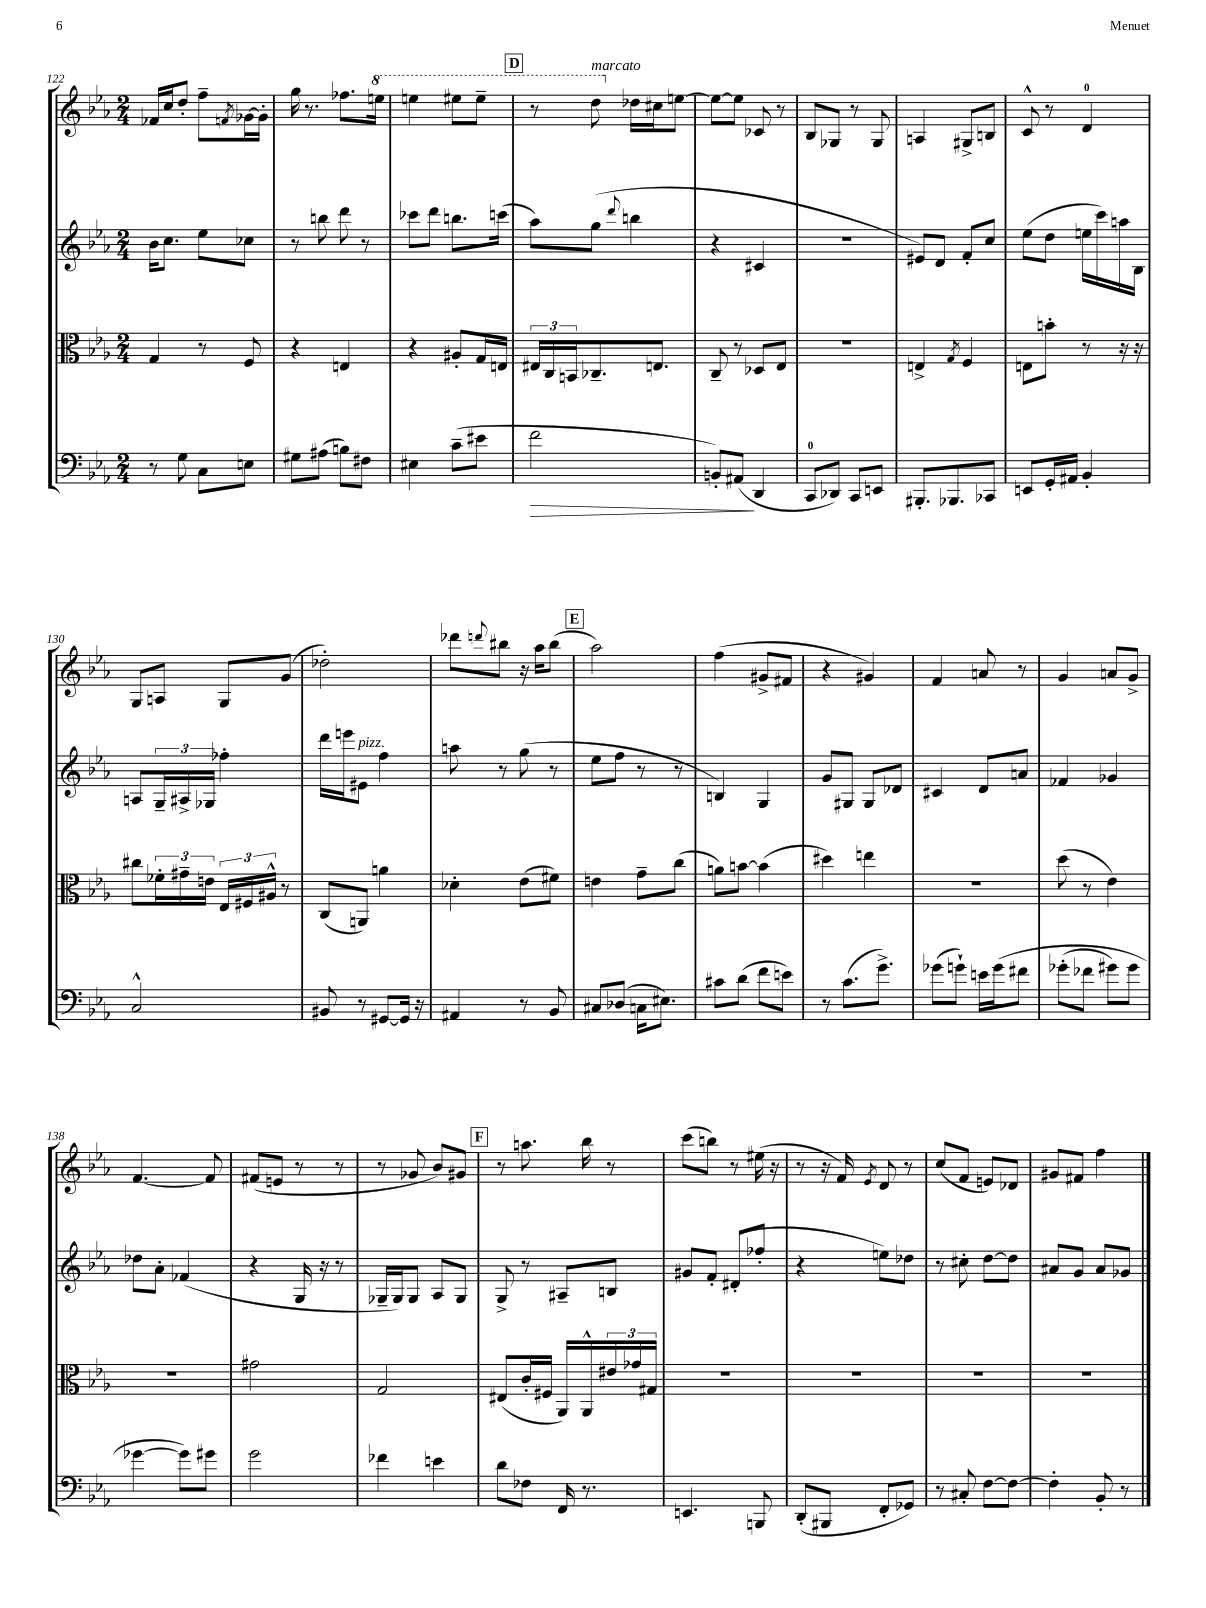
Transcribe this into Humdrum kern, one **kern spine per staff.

**kern	**kern	**kern	**kern
*staff4	*staff3	*staff2	*staff1
*clefF4	*clefC3	*clefG2	*clefG2
*k[b-e-a-]	*k[b-e-a-]	*k[b-e-a-]	*k[b-e-a-]
*M2/4	*M2/4	*M2/4	*M2/4
8r	4G	16b-	16f-
.	.	8.cc	16cc
8G	.	.	8dd'
8C	8r	8ee-	8ff~
.	.	.	8qf
8E	8F	8cc-	[16g-
.	.	.	16g-']
=	=	=	=
8G#	4r	8r	16gg
.	.	.	8.r
(8A#	.	8bb	.
8B)	4E	8ddd	8.ff-
8F#	.	8r	.
.	.	.	16eee
=	=	=	=
4E#	4r	8ccc-	4eee
.	.	8ddd	.
(8c~	8A#'	8.bb	8eee#
8e#	16G	.	8eee#~
.	16E	(16ccc	.
=	=	=	=
2f	24E#	8aa-)	8r
.	24C	.	.
.	24BB	.	.
.	8.C-~	(8gg	8ddd
.	.	8qqddd	.
.	.	4bb	16dd-
.	8.E	.	16cc#
.	.	.	[8ee
=	=	=	=
8BB')	8C~	4r	8ee_
(8AA#	8r	.	8ee]
4DD	8D-	4c#	8c-
.	8E-	.	8r
=	=	=	=
8CC	2r	2r	8B-
8DD-)	.	.	8G-
8CC	.	.	8r
8EE	.	.	8G-
=	=	=	=
8.BBB#'	4E^	8e#)	4A
.	.	8d	.
8.BBB-	.	.	.
.	8qG	.	.
.	4F	8f'	8G#^
8CC-	.	8cc	8B
=	=	=	=
8EE	8E	(8ee-	8c^^
16GG'	8b'	8dd	8r
16AA#	.	.	.
4BB-'	8r	16ee	4d
.	.	16ccc)	.
.	16r	16aa	.
.	16r	16B-	.
=	=	=	=
2C^^	8cc#	8A	8G
.	24f-'	24G~	8A
.	24g#~	24A#^	.
.	24e	24G-	.
.	24E-	4ff-'	8G
.	24F#	.	.
.	24A#^^	.	.
.	8r	.	(8g
=	=	=	=
8BB#	(8C	16ddd	2dd-')
.	.	16eee	.
8r	8AA)	8e#	.
[8GG#	4a	4ff	.
16GG#]	.	.	.
16r	.	.	.
=	=	=	=
4AA#	4d-'	8aa	8ddd-
.	.	.	8qqddd
.	.	8r	8bb#
8r	(8e-	(8gg	16r
.	.	.	16aa-
8BB-	8f#)	8r	(8bb#
=	=	=	=
8C#	4e	8ee-	2aa-)
(8D-	.	8ff	.
16C	8g~	8r	.
8.E#)	.	.	.
.	(8cc	8r	.
=	=	=	=
8c#	8a)	4B)	(4ff
(8d	[8b	.	.
8f	(4b]	4G	8g#^
8e)	.	.	8f#
=	=	=	=
8r	4dd#)	8g	4r
(8.c	.	8G#	.
.	4ee	8G#	4g#)
8.g^)	.	.	.
.	.	8d-	.
=	=	=	=
(8g-	2r	4c#	4f
8g`)	.	.	.
16e	.	8d	8a
&(16g	.	.	.
8f#	.	8a	8r
=	=	=	=
(8g-'	(8dd	4f-	4g
8f-	8r	.	.
8g#)	4e-)	4g-	8a
8g#	.	.	8g^
=	=	=	=
[4g-	2r	8dd-	[4.f
.	.	8a-'	.
8g-]&)	.	(4f-	.
8g#	.	.	8f]
=	=	=	=
2g	2g#	4r	(8f#
.	.	.	8e
.	.	16G	8r
.	.	16r	.
.	.	8r	8r
=	=	=	=
4f-	2G	16G-~	8r
.	.	16G-)	.
.	.	8G-	8g-
4e	.	8A-	8b-)
.	.	8G-	8g#
=	=	=	=
8d	(8E#	8G^	8r
8F-	16c'	8r	8.aa
.	16F#	.	.
16FF	16AA-)	8A#~	.
8.r	16AA-^^	.	16bb-
.	24e#	8B	8r
.	24g-	.	.
.	24G#	.	.
=	=	=	=
4.EE	2r	8g#	(8ccc
.	.	8f'	8bb)
.	.	(8d#'	8r
8BBB	.	8ff-'	(16ee#
.	.	.	16r
=	=	=	=
(8DD'	2r	4r	8r
8BBB#	.	.	16r
.	.	.	16f)
.	.	.	8qe-
8FF'	.	8ee)	8d
8GG-)	.	8dd-	8r
=	=	=	=
8r	2r	8r	(8cc
8C#'	.	8cc#'	8f
[8F	.	[8dd	8e)
8F_	.	8dd]	8d-
=	=	=	=
4F']	2r	8a#	8g#
.	.	8g	8f#
8BB-'	.	8a#	4ff
8r	.	8g-	.
==	==	==	==
*-	*-	*-	*-
